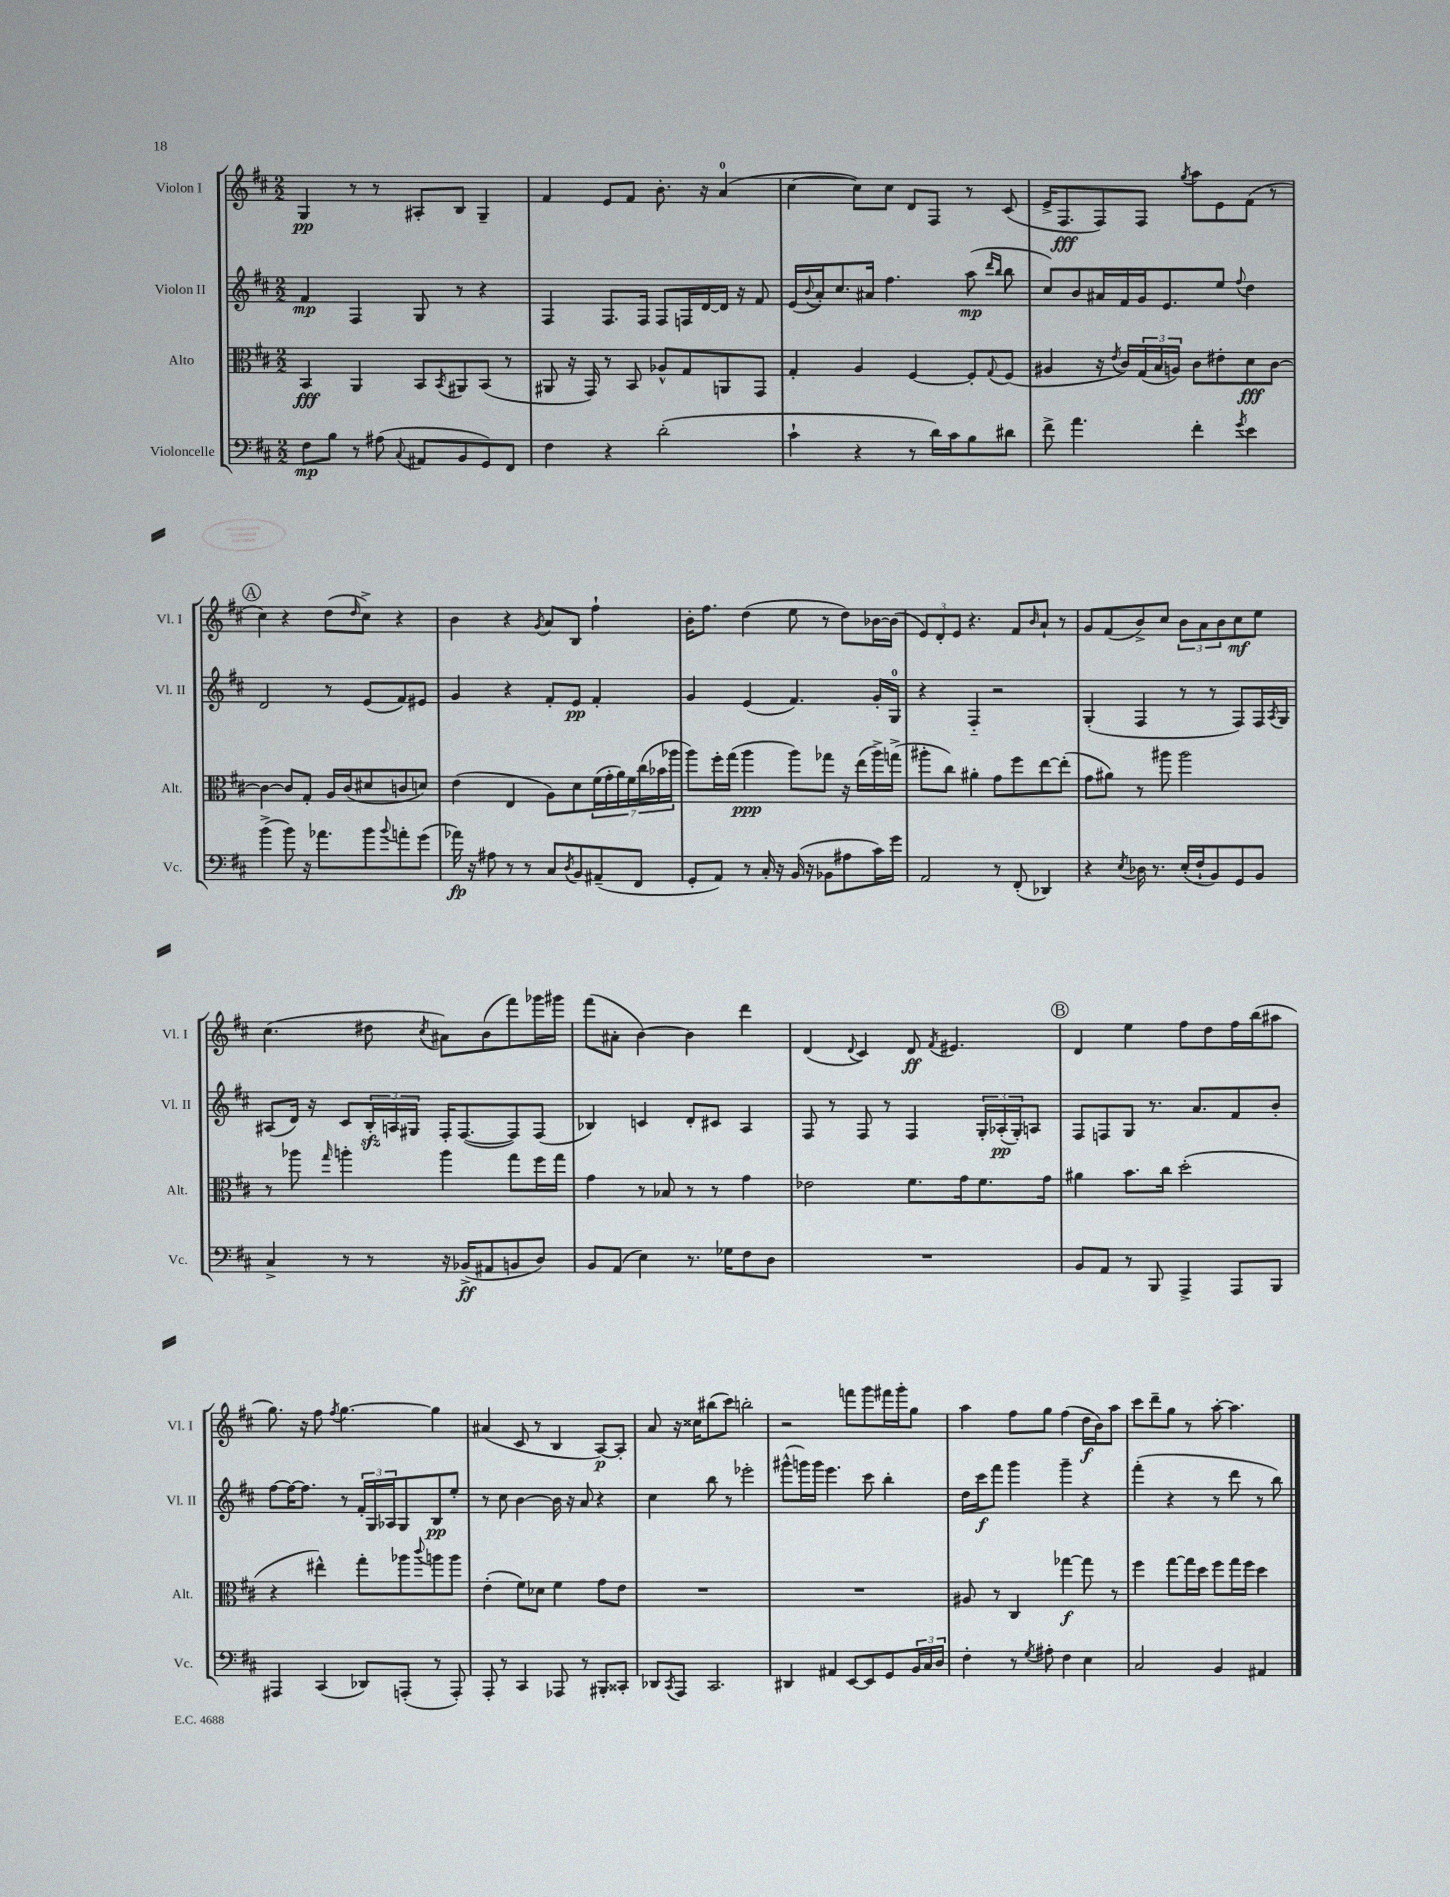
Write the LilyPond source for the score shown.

<<
\new StaffGroup <<
\new Staff = "s0" \with { instrumentName = "Violon I" shortInstrumentName = "Vl. I" } {
    \clef treble \key d \major \numericTimeSignature \time 2/2
    g4\pp r8 r8 ais8-. b8 g4-- |
    fis'4 e'8 fis'8 b'8.-. r16 a'4-0( |
    cis''4~ cis''8) cis''8 d'8 fis8 r8 cis'8( |
    e'16-> fis8.\fff fis8) fis8 \acciaccatura { g''8 } a''8 e'8 fis'8( r8 |
    \mark \markup { \circle "A" } cis''4) r4 d''8( \grace { d''16 } cis''8->) r4 |
    b'4 r4 \acciaccatura { g'8 } a'8 b8 fis''4-! |
    b'16-. fis''8. d''4( e''8 r8 d''8) bes'16~ bes'16( |
    \tuplet 3/2 { e'8) d'8-. e'8 } r4. fis'8 \grace { b'16 } a'8-! r8 |
    g'8 fis'8( b'8->) cis''8 \tuplet 3/2 { b'8 a'8 b'8 } cis''8\mf e''8 |
    cis''4.( dis''8 \acciaccatura { cis''8 } ais'8) b'8( fis'''8) ges'''16 gis'''16 |
    fis'''8( ais'8-. b'4~) b'4 d'''4 |
    d'4( \appoggiatura { d'8 } cis'4) d'8\ff \acciaccatura { fis'8 } eis'4. |
    \mark \markup { \circle "B" } d'4 e''4 fis''8 d''8 fis''16 b''16( ais''8 |
    g''8.) r16 fis''8 \acciaccatura { fis''8 } g''4.~ g''4 |
    ais'4( cis'8 r8 b4 a8~\p) a8-. |
    a'8 r16 cisis''16 bis''8( cis'''8) b''2-. |
    r2 f'''8 g'''8 fis'''16 g'''16-. g''8 |
    a''4 fis''8 g''8 fis''4( d''16\f b'16) a''8 |
    cis'''8 d'''8-- g''8 r8 a''8~-. a''4. \bar "|." |
}
\new Staff = "s1" \with { instrumentName = "Violon II" shortInstrumentName = "Vl. II" } {
    \clef treble \key d \major \numericTimeSignature \time 2/2
    fis'4\mp fis4 g8 r8 r4 |
    fis4 fis8. fis16 fis8 f16 d'16~ d'16 r16 fis'8 |
    e'16( \appoggiatura { b'8 } a'16-.) cis''8. ais'16 fis''4. a''8\mp( \grace { d'''16 b''16 } b''8 |
    cis''8) b'8 ais'16 fis'16 g'16 e'8. e''8 \appoggiatura { fis''8 } d''4 |
    \mark \markup { \circle "A" } d'2 r8 e'8( fis'8) eis'8 |
    g'4 r4 fis'8-. e'8\pp fis'4-. |
    g'4 e'4( fis'4.) g'16-. g16-0 |
    r4 fis4-_ r2 |
    g4-.( fis4 r8 r8 fis8) fis16 \acciaccatura { a8 } g16 |
    ais8( d'16) r16 cis'8 \tuplet 3/2 { b16-.\sfz a16 gis16 } fis16-. fis8.~( fis8) fis8( |
    bes4) c'4 d'8-. cis'8 a4 |
    fis8 r8 fis8 r8 fis4 \tuplet 3/2 { g16-. aes16-.\pp( g16-.) } a8 |
    \mark \markup { \circle "B" } fis8 f8 g8 r8. a'8. fis'8 b'8-. |
    fis''8~ fis''16~ fis''8. r8 \tuplet 3/2 { fis'16-. g16 aes16 } g8 b8\pp e''8-. |
    r8 cis''8 b'4~ b'16 r16 a'8 r4 |
    cis''4 b''8 r8 ees'''2-. |
    gis'''8-^( g'''16) g'''16 e'''4. cis'''8 b''4-. |
    d''16 cis'''16\f fis'''8 g'''4 g'''4-- r4 |
    fis'''4-.( r4 r8 d'''8 r8 b''8) \bar "|." |
}
\new Staff = "s2" \with { instrumentName = "Alto" shortInstrumentName = "Alt." } {
    \clef alto \key d \major \numericTimeSignature \time 2/2
    b,4\fff a,4 b,8 \acciaccatura { b,8 } ais,8 b,8( r8 |
    ais,8 r16 g,16) r8 b,8 aes8-^ g8 a,8 g,8 |
    g4-. a4 fis4~ fis8-. \appoggiatura { g8 } fis8( |
    ais4 r16 \acciaccatura { e'8 } cis'16) \tuplet 3/2 { g16( b16 a16) } cis'8 eis'8-. d'8\fff cis'8~ |
    \mark \markup { \circle "A" } cis'4~ cis'8 g8-. a16 cis'16( dis'8 c'8 d'8) |
    e'4( e4 a8) d'8 \tuplet 7/4 { fis'16( g'16-. a'16) fis'16 cis''16( bes'16 aes''16 } |
    a''8) fis''16-. g''16( a''4\ppp a''8) ges''8 r16 e''16( a''16->) g''16->( |
    ais''8-. cis''8) ais'4-. g'8 fis''8 e''8~ e''8-.( |
    g'8 ais'8) r8 ais''8 ais''2 |
    r8 aes''8 \grace { g''16 } a''4-. a''4 g''8 fis''16 g''16 |
    g'4 r8 bes8 r8 r8 g'4 |
    ees'2 fis'8. g'16 fis'8. g'16 |
    \mark \markup { \circle "B" } ais'4 b'8. cis''16 d''2-.( |
    r4 eis''4-^) g''8-. aes''8 \appoggiatura { cis'''8 } a''8 a''8 |
    e'4-.( fis'8) des'8 fis'4 g'8 e'8 |
    R1 |
    R1 |
    ais8 r8 cis4 ges''4~\f ges''8 r8 |
    fis''4 g''8~ g''16 d''16 fis''8 g''16 fis''16 d''4 \bar "|." |
}
\new Staff = "s3" \with { instrumentName = "Violoncelle" shortInstrumentName = "Vc." } {
    \clef bass \key d \major \numericTimeSignature \time 2/2
    fis8\mp b8 r8 ais8( \appoggiatura { cis8 } ais,8 b,8 g,8) fis,8 |
    fis4 r4 d'2-.( |
    cis'4-! r4 r8 d'16) cis'16 b8 dis'8 |
    fis'8-> a'4. fis'4-. \acciaccatura { g'8 } e'4 |
    \mark \markup { \circle "A" } b'4->( b'8) r16 aes'8. b'8 \appoggiatura { b'8 } a'8-. g'8( |
    aes'16\fp) r16 ais8 r8 r8 cis8 \acciaccatura { d8 } b,8 ais,8--( fis,8 |
    g,8-. a,8) r8 cis16-. r16 b,16( r16 bes,8 ais8 cis'16) g'16 |
    a,2 r8 fis,8-.( des,4) |
    r4 \acciaccatura { e8 } des16 r8. e16-.( fis16-! b,8) g,8 b,8 |
    cis4-> r8 r8 r16 bes,16->\ff( ais,8 b,8 d8) |
    b,8 a,8( e4) r8. ges16 fis8 d8 |
    R1 |
    \mark \markup { \circle "B" } b,8 a,8 r8 b,,8 a,,4-> a,,8 b,,8 |
    ais,,4 cis,4( des,8) a,,8-.( r8 a,,8-.) |
    a,,8-. r8 cis,4 aes,,8 r8 bis,,8-. cisis,8-. |
    des,8 \acciaccatura { cis,8 } a,,8 cis,2. |
    dis,4 ais,4 e,8~ e,8 g,8 \tuplet 3/2 { b,16 cis16 d16 } |
    fis4-. r8 \acciaccatura { g8 } ais8-. fis4 e4 |
    cis2 b,4 ais,4 \bar "|." |
}
>>
>>
\layout { \context { \Score \remove "Bar_number_engraver" } }
